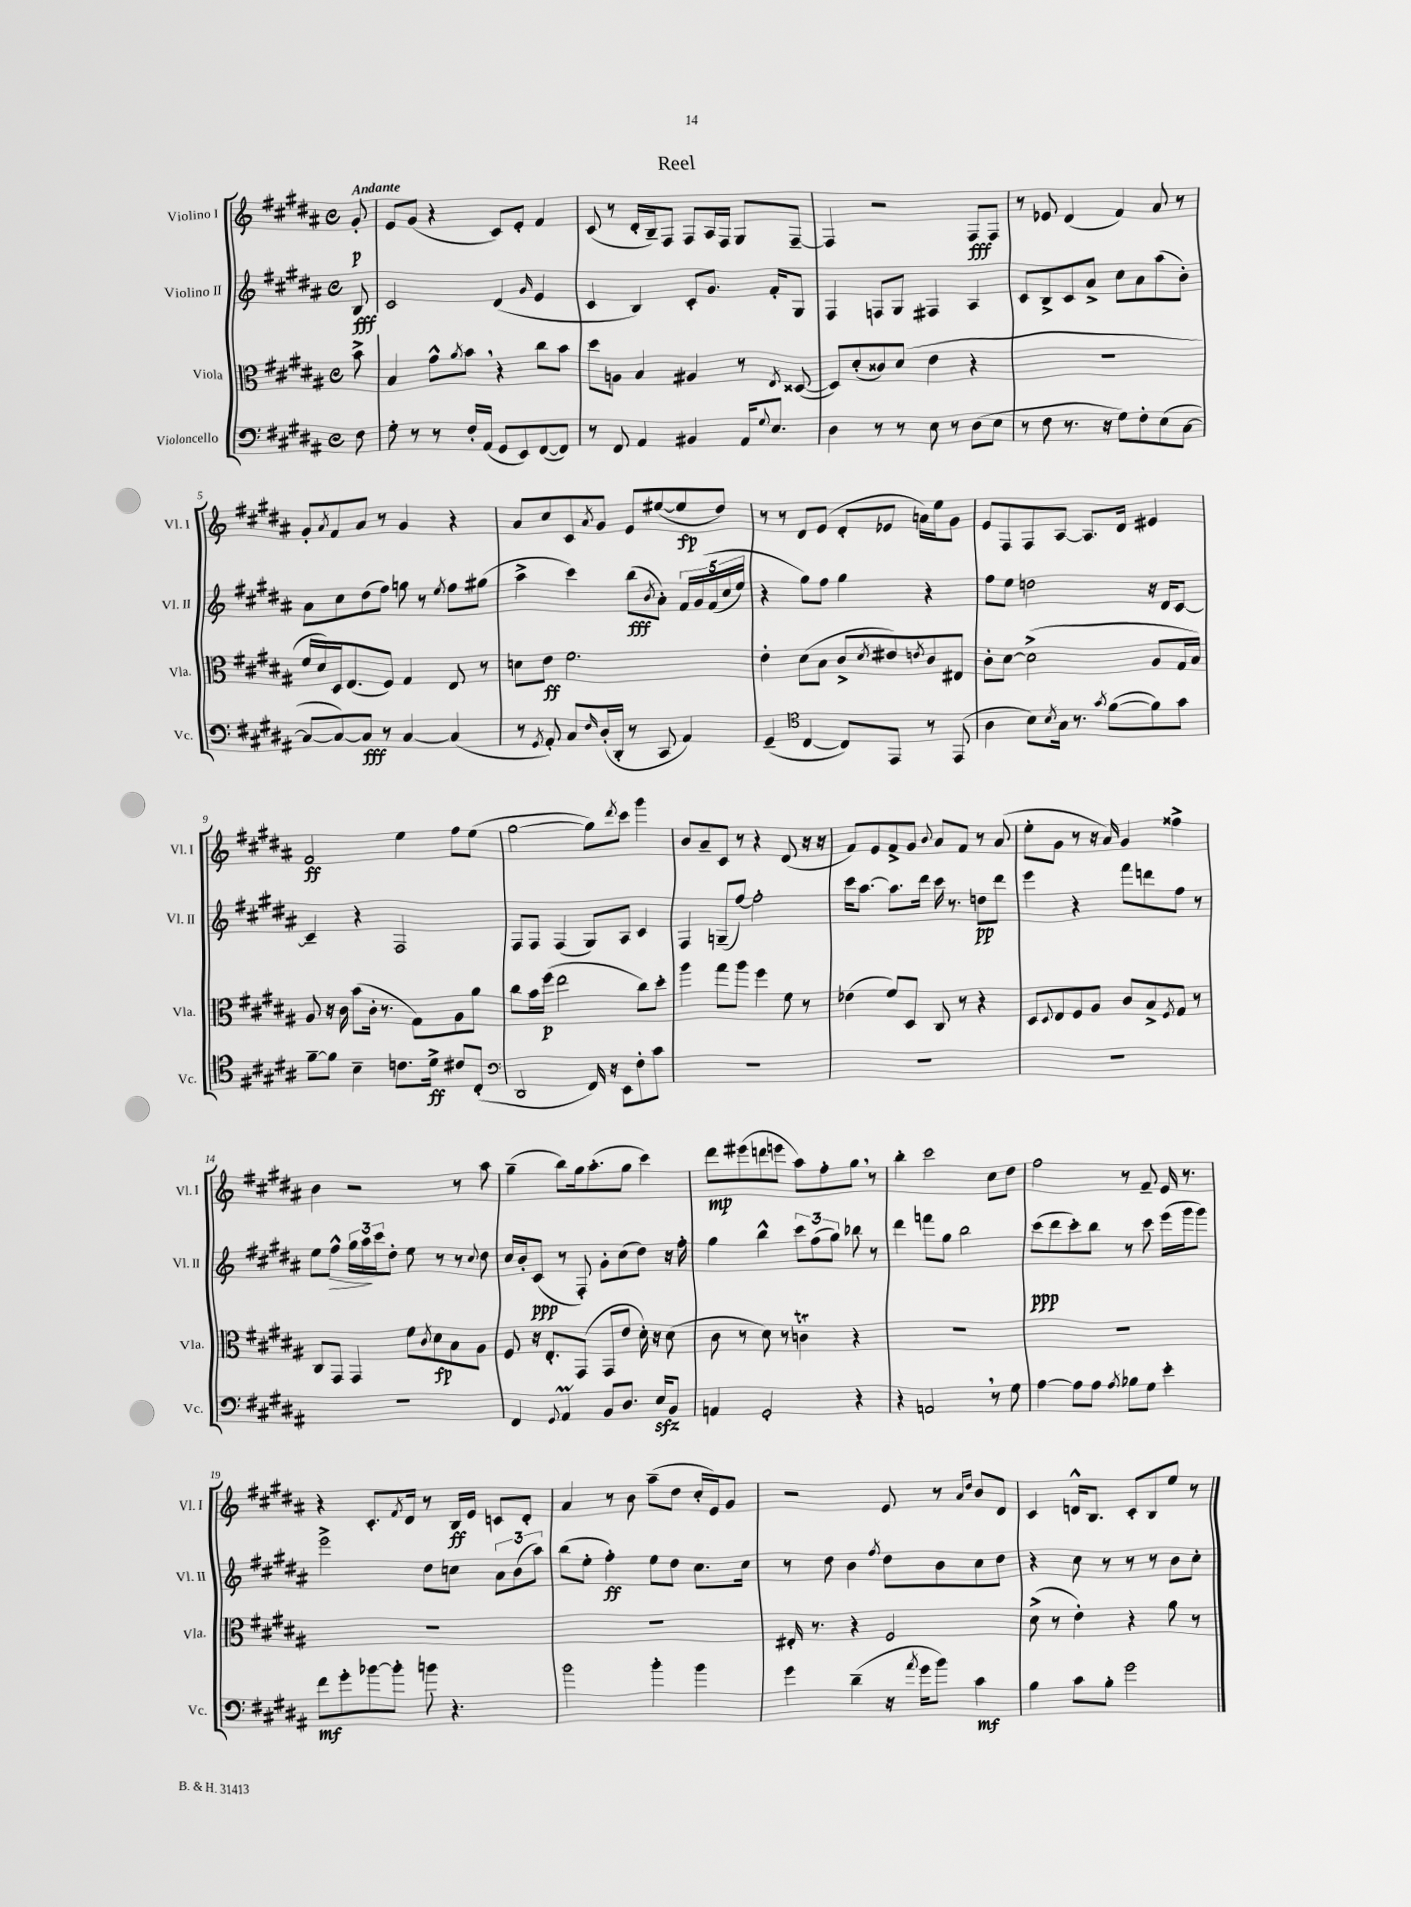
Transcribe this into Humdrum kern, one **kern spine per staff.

**kern	**kern	**kern	**kern
*staff4	*staff3	*staff2	*staff1
*clefF4	*clefC3	*clefG2	*clefG2
*k[f#c#g#d#a#]	*k[f#c#g#d#a#]	*k[f#c#g#d#a#]	*k[f#c#g#d#a#]
*M4/4	*M4/4	*M4/4	*M4/4
*met(c)	*met(c)	*met(c)	*met(c)
8F#	8b^	8B	8g#'
=	=	=	=
8G#'	4B	2c#	8e
8r	.	.	(8g#
8r	8g#^^	.	4r
.	8qa#	.	.
16F#'	8b	.	.
(16AA#	.	.	.
8GG#	4r	(4d#	8c#)
8EE)	.	.	8e'
.	.	16qqg#	.
([8FF#	8cc#	4e	4f#
8FF#])	8b	.	.
=	=	=	=
8r	8dd#	4c#	(8c#
8FF#	8A	.	8r
4AA#	4B	4B)	16d#'
.	.	.	16B~)
.	.	.	8F#
4BB#	4A#	8c#'	8F#
.	.	8.g#	16A#
.	.	.	16F#
16AA#	8r	.	8G#
8qqG#	.	.	.
8.E	.	16f#'	.
.	8qE	.	.
.	([8D##	8G#	[8F#~
=	=	=	=
4D#	8D##])	4F#	4F#]
.	(8d#'	.	.
8r	8c##)	8F	2r
8r	(8d#	8G#	.
8E	4e	4F#	.
8r	.	.	.
(8D#	4r	4A#	8F#
8E	.	.	8F#
=	=	=	=
8r	1r	8c#	8r
8F#	.	8B^	8e-
8.r	.	8c#	(4d#
.	.	8a#^	.
16r	.	.	.
8G#)	.	8cc#	4f#)
8F#'	.	8a#	.
(8E	.	(8aa#	8a#
[8C#	.	8b')	8r
=	=	=	=
8C#_	16f#	8a#	8g#'
.	16d#)	.	.
.	.	.	8qa#
8C#_)	16D#	8cc#	8f#
.	(8.E	.	.
8C#]	.	(8dd#	8a#
8r	8F#)	8ff#)	8r
[4C#	4G#	8gg	4g#
.	.	8r	.
.	.	8qee	.
(4C#]	8E	8ff#	4r
.	8r	(8gg#	.
=	=	=	=
8r	8d	4aa#^	8a#
8qGG#	.	.	.
8AA#')	8e	.	8cc#
8C#	2.f#	4ccc#)	8c#
16qqF#	.	.	8qa#
(16D#'	.	.	8g#
16DD#'	.	.	.
8r	.	(8bb	8e
.	.	8qb	.
8CC#	.	8a#')	([8ee#
4AA#)	.	20f#	8ee#]
.	.	&(20g#	.
.	.	(20f#	.
.	.	.	8dd#)
.	.	20cc#	.
.	.	20ee)	.
=	=	=	=
(4GG#~	4e'	4r	8r
.	.	.	8r
*clefC4	*	*	*
[4C#	(8d#	8gg#&)	8d#
.	8B	8ff#	(8e
8C#])	8c#^	4gg#	8d#'
.	8qd#	.	.
8EE	8e#)	.	8e-
.	8qe	.	.
8r	8c#	4r	16a)
.	.	.	16ee
(8EE	8E#	.	8g#
=	=	=	=
4A#	8c#'	8ff#	8e
.	[8d#	8ee	8F#
8B)	(2d#^]	2dd	8F#
8qB	.	.	.
16G#	.	.	[8A#
8.r	.	.	.
.	.	.	8.A#]
8qg#	.	.	.
([8f#	.	.	.
.	.	.	16d#
8f#])	8A#	16r	4e#
.	.	16d#	.
8g#	16G#	[8c#	.
.	16B)	.	.
=	=	=	=
[8f#~	8A#	4c#~]	2f#
8f#]	16r	.	.
.	16c#	.	.
4B~	(8b	4r	.
.	16c#'	.	.
.	8.r	.	.
8.c	.	2F#	4ee
.	8G#)	.	.
16d#^	.	.	.
8c#	8A#	.	8ff#
(8C#'	8a#	.	(8ee
=	=	=	=
*clefF4	*	*	*
2DD#	8cc#	8F#	[2gg#
.	16b	8F#	.
.	(16ff#	.	.
.	2ee	(4F#	.
16FF#)	.	8G#)	8gg#])
16r	.	.	.
.	.	.	8qddd#
8EE	.	8A#	8ccc#
8F#'	8cc#)	4c#	4ggg#
8c#	8dd#'	.	.
=	=	=	=
1r	4aa#	4F#	8b
.	.	.	8a#~
.	8gg#	(8G~	8c#
.	8aa#	[8ff#)	8r
.	4ff#	2ff#']	4r
.	8f#	.	(8d#
.	8r	.	16r
.	.	.	16r
=	=	=	=
1r	(4e-	16ccc#	8f#)
.	.	[8.aa#	.
.	.	.	8e
.	8f#)	8.aa#]	8f#^
.	8D#	.	8g#
.	.	16ddd#	.
.	.	.	8qqb
.	8C#	16ccc#	8a#
.	.	8.r	.
.	8r	.	8f#
.	4r	8dd	8r
.	.	8ddd#	(8a#
=	=	=	=
1r	8D#	4eee	8ee'
.	8qqD#	.	.
.	8E	.	8g#
.	8F#	4r	8r
.	8A#	.	16r
.	.	.	16a#)
.	8c#	8fff#	4g#
.	8B^	8ddd	.
.	8qF#	.	.
.	8G#	8ff#	4ff##^
.	8r	8r	.
=	=	=	=
1r	8C#	8ee	4b
.	8GG#	8ff#^^	.
.	4GG#	24gg#	2r
.	.	24aa#	.
.	.	24ccc#	.
.	.	8dd#'	.
.	8f#	8ee	.
.	8qc#	.	.
.	8d#	8r	.
.	8B	8r	8r
.	.	8qqcc#	.
.	8A#	8dd#	8aa#
=	=	=	=
4FF#	8F#	16cc#	(4gg#~
.	.	16b'	.
.	16r	(8c#	.
.	8.E'	.	.
8qqGG#	.	.	.
4AA#	.	8r	8bb)
.	(8GG#	8F#')	16gg#
.	.	.	(8.aa#'
8BB	8GG#	8g#'	.
8.D#	8e	(8cc#	8gg#
.	16d#')	8dd#)	4ccc#)
16E	16r	.	.
8BB	(8d#	16r	.
.	.	16ff#'	.
=	=	=	=
4AA	8c#	4gg#	8ddd#
.	8r	.	(8eee#
2GG#'	8d#)	4bb^^	8ddd
.	8r	.	8eee
.	4c	12ccc#	8aa#)
.	.	(12ff#	.
.	.	.	8ff#'
.	.	12gg#)	.
4r	4r	8bb-	8gg#
.	.	8r	8r
=	=	=	=
4r	1r	4ddd#	4bb'
2AA	.	8fff	2ccc#
.	.	8gg#	.
.	.	2bb	.
8r	.	.	8cc#
8G#	.	.	8dd#
=	=	=	=
[4A#	1r	(8ccc#	2ff#
.	.	8ddd#	.
8A#]	.	8ccc#')	.
8A#	.	8bb	.
8qA#	.	.	.
8B-	.	8r	8r
8G#	.	8ccc#	8f#~
4e'	.	(16eee	16e
.	.	16ggg#	8.r
.	.	8ggg#)	.
=	=	=	=
8f#	1r	2eee^	4r
8g#'	.	.	.
[8b-	.	.	8.c#'
8b-']	.	.	.
.	.	.	8qf#
.	.	.	16d#
8b	.	8dd#	8r
4.r	.	8cc	16B
.	.	.	16e
.	.	12a#	8c
.	.	(12b	.
.	.	.	8d#'
.	.	12aa#)	.
=	=	=	=
2b	1r	(8bb	4a#
.	.	8ee'	.
.	.	4ff#')	8r
.	.	.	8b
4b'	.	8ee	(8aa#~
.	.	8dd#	8dd#
4b	.	8.cc#	16cc#'
.	.	.	16e)
.	.	.	8g#
.	.	16cc#	.
=	=	=	=
4g#	16E#'	8r	2r
.	8.r	.	.
.	.	8dd#	.
(4d#~	4r	4b	.
.	.	8qff#	.
16r	2F#	8dd#	8e
8qa#	.	.	.
16g#	.	.	.
8b)	.	8b	8r
.	.	.	16qqa#
.	.	.	16qqdd#
4c#	.	8cc#	8b
.	.	8dd#	8d#
=	=	=	=
4B	(8d#^	4r	4c#
.	8r	.	.
8c#	4e')	8cc#	16d^^
.	.	.	8.B
8B'	.	8r	.
2g#	4r	8r	8c#'
.	.	8r	8B
.	8a#	8b	8ee
.	8r	8cc#'	8r
==	==	==	==
*-	*-	*-	*-
